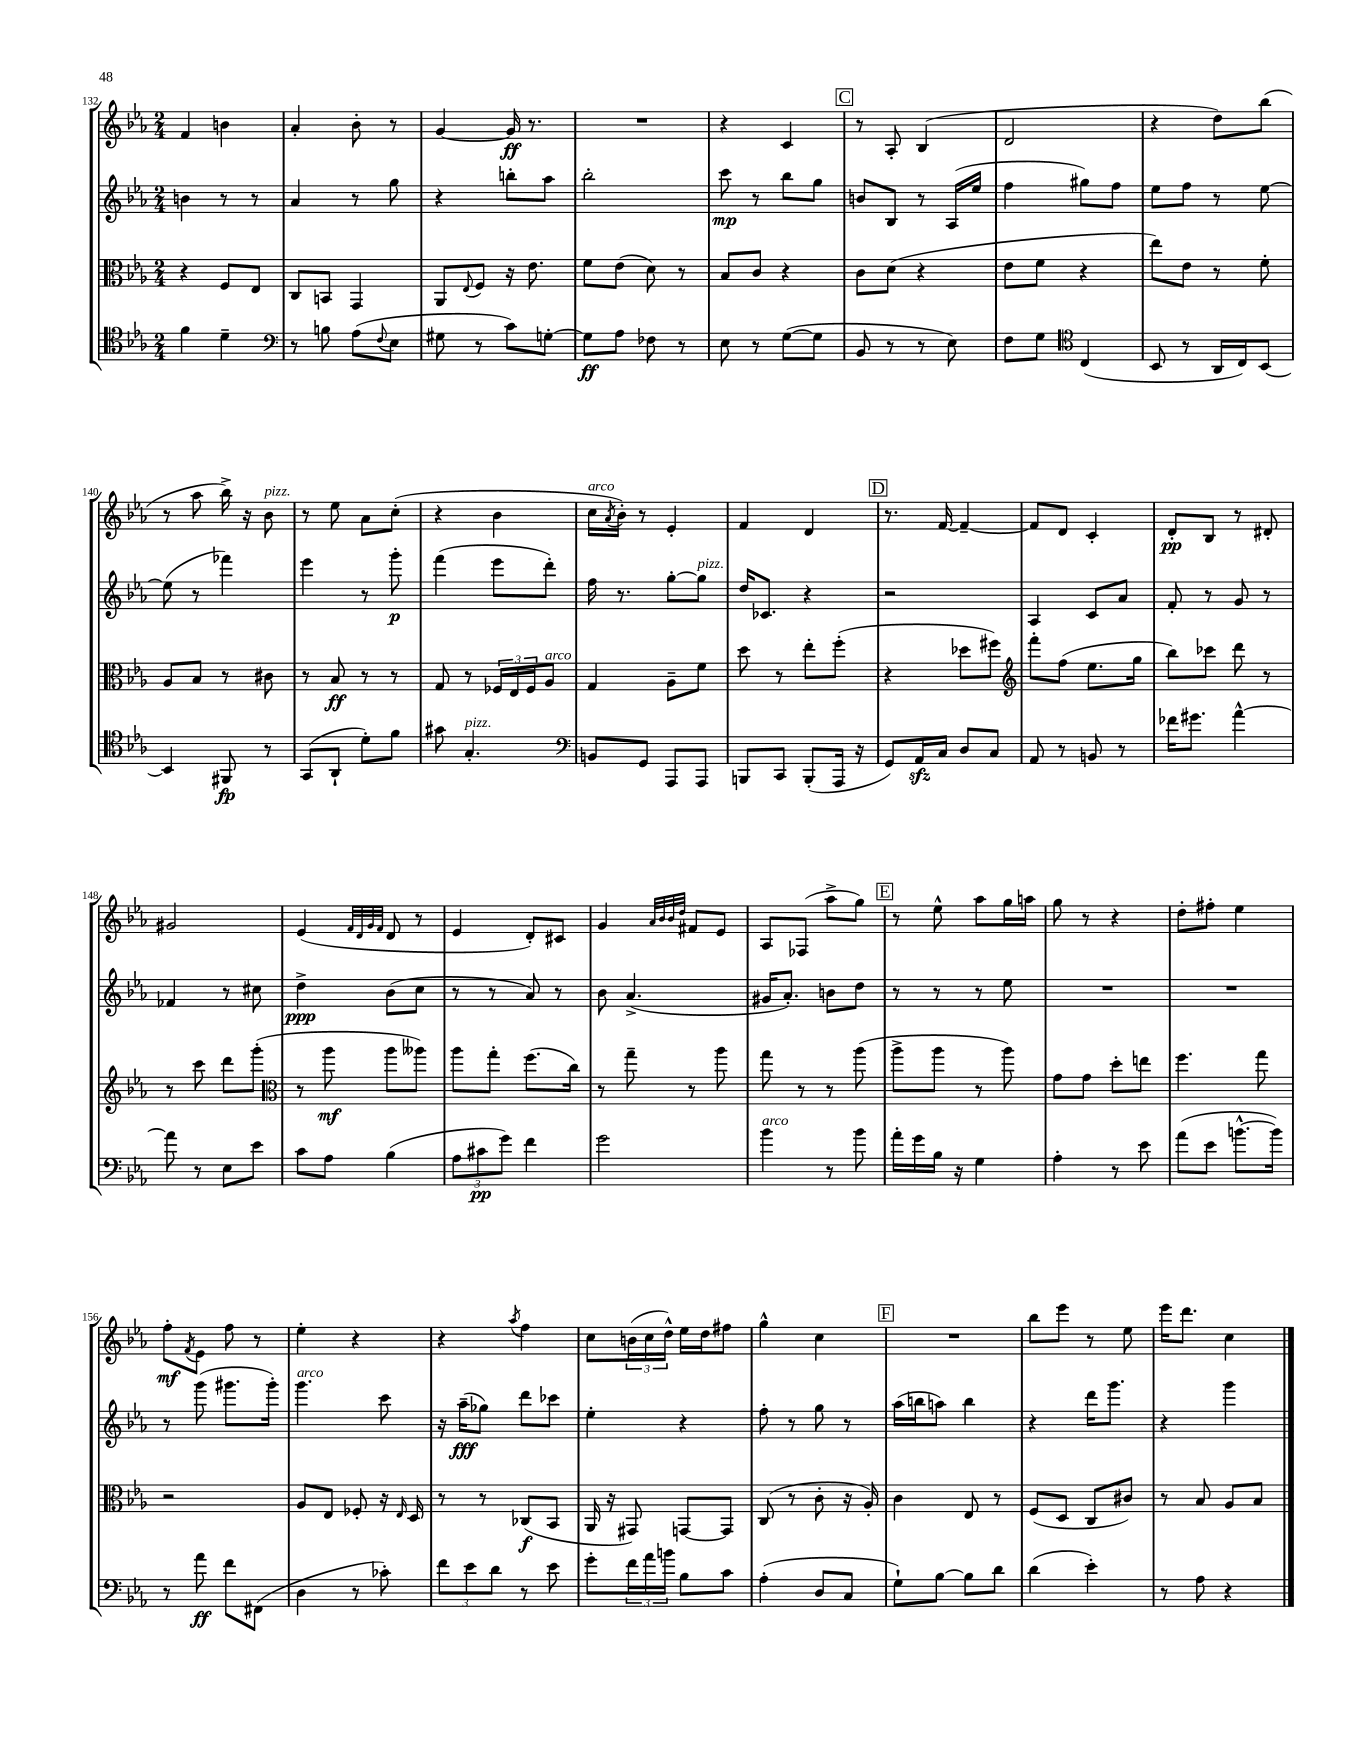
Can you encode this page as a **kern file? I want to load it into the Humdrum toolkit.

**kern	**kern	**kern	**kern
*staff4	*staff3	*staff2	*staff1
*clefC4	*clefC3	*clefG2	*clefG2
*k[b-e-a-]	*k[b-e-a-]	*k[b-e-a-]	*k[b-e-a-]
*M2/4	*M2/4	*M2/4	*M2/4
4f	4r	4b	4f
4d~	8F	8r	4b
.	8E-	8r	.
=	=	=	=
*clefF4	*	*	*
8r	8C	4a-	4a-'
8B	8BB	.	.
(8A-	4GG	8r	8b-'
8qqF	.	.	.
8E-	.	8gg	8r
=	=	=	=
8G#	8AA-	4r	[4g
.	8qqE-	.	.
8r	8F	.	.
8c)	16r	8bb'	16g]
.	8.e-	.	8.r
[8G'	.	8aa-	.
=	=	=	=
8G]	8f	2bb-'	2r
8A-	(8e-	.	.
8F-	8d)	.	.
8r	8r	.	.
=	=	=	=
8E-	8B-	8ccc	4r
8r	8c	8r	.
([8G	4r	8bb-	4c
8G]	.	8gg	.
=	=	=	=
8BB-	8c	8b	8r
8r	(8d	8B-	8A-'
8r	4r	8r	(4B-
8E-)	.	(16A-	.
.	.	16ee-	.
=	=	=	=
8F	8e-	4ff	2d
8G	8f	.	.
*clefC4	*	*	*
(4C	4r	8gg#)	.
.	.	8ff	.
=	=	=	=
8BB-	8ee-)	8ee-	4r
8r	8e-	8ff	.
16AA-	8r	8r	8dd)
16C)	.	.	.
[8BB-	8f'	[8ee-	(8bb-
=	=	=	=
4BB-]	8A-	(8ee-]	8r
.	8B-	8r	8aa-
8FF#	8r	4fff-)	16bb-^)
.	.	.	16r
8r	8c#	.	8b-
=	=	=	=
(8GG	8r	4eee-	8r
8AA-`	8B-	.	8ee-
8d')	8r	8r	8a-
8f	8r	8ggg'	(8cc'
=	=	=	=
8g#	8G	(4fff	4r
4.G'	8r	.	.
.	24F-	8eee-	4b-
.	24E-	.	.
.	24F-	.	.
.	8A-	8ddd')	.
=	=	=	=
*clefF4	*	*	*
8BB	4G	16ff	16cc
.	.	.	8qa-
.	.	8.r	16b-')
8GG	.	.	8r
8AAA-	8A-~	[8gg'	4e-'
8AAA-	8f	8gg]	.
=	=	=	=
8BBB	8dd	16dd	4f
.	.	8.c-	.
8CC	8r	.	.
(8BBB'	8ee-'	4r	4d
16AAA-	(8ff'	.	.
16r	.	.	.
=	=	=	=
8GG)	4r	2r	8.r
16AA-	.	.	.
16C	.	.	[16f
8D	8dd-	.	4f~_
8C	8ff#)	.	.
=	=	=	=
*	*clefG2	*	*
8AA-	8fff'	4A-	8f]
8r	(8ff	.	8d
8BB	8.ee-	8c	4c'
8r	.	8a-	.
.	16gg	.	.
=	=	=	=
16f-	8bb-)	8f'	8d'
8.g#	.	.	.
.	8ccc-	8r	8B-
[4a-^^	8ddd	8g	8r
.	8r	8r	8d#'
=	=	=	=
8a-]	8r	4f-	2g#
8r	8ccc	.	.
8E-	8ddd	8r	.
8e-	(8ggg'	8cc#	.
=	=	=	=
*	*clefC3	*	*
8c	8r	4dd^	(4e-
8A-	8aa-	.	.
.	.	.	32qqf
.	.	.	32qqd
.	.	.	32qqg
.	.	.	32qqf
(4B-	8aa-	(8b-	8d
.	8aa--)	8cc	8r
=	=	=	=
12A-	8aa-	8r	4e-
12c#	.	.	.
.	8gg'	8r	.
12g)	.	.	.
4f	(8.ff	8a-)	8d')
.	.	8r	8c#
.	16cc)	.	.
=	=	=	=
2g	8r	8b-	4g
.	8gg~	(4.a-^	.
.	.	.	32qqa-
.	.	.	32qqb-
.	.	.	32qqb-
.	.	.	32qqdd
.	8r	.	8f#
.	8aa-	.	8e-
=	=	=	=
4b-	8gg	16g#	8A-
.	.	8.a-')	.
.	8r	.	(8F-
8r	8r	8b	8aa-^
8b-	(8aa-	8dd	8gg)
=	=	=	=
16a-'	8aa-^	8r	8r
16g	.	.	.
16B-	8aa-	8r	8ee-^^
16r	.	.	.
4G	8r	8r	8aa-
.	8aa-)	8ee-	16gg
.	.	.	16aa
=	=	=	=
4A-'	8g	2r	8gg
.	8g	.	8r
8r	8dd'	.	4r
8e-	8ee	.	.
=	=	=	=
(8a-	4.ff	2r	8dd'
8e-	.	.	8ff#'
[8.b^^	.	.	4ee-
.	8gg	.	.
16b])	.	.	.
=	=	=	=
8r	2r	8r	8ff'
.	.	.	8qf
8a-	.	(8ggg	8e-
8f	.	8.ggg#	8ff
(8FF#	.	.	8r
.	.	16ggg#')	.
=	=	=	=
4D	8A-	4.ggg	4ee-'
.	8E-	.	.
8r	8F-'	.	4r
8c-')	16r	8ccc	.
.	16qqE-	.	.
.	16D	.	.
=	=	=	=
12f	8r	16r	4r
.	.	(16aa-~	.
12e-	.	.	.
.	8r	8gg-)	.
12d	.	.	.
.	.	.	8qaa-
8r	(8C-	8ddd	4ff
8e-	8BB-	8ccc-	.
=	=	=	=
8g'	16AA-	4ee-'	8cc
.	16r	.	.
24f	8GG#)	.	(24b
24a-	.	.	24cc
24b	.	.	24dd^^)
8B-	[8GG	4r	16ee-
.	.	.	16dd
8c	8GG]	.	8ff#
=	=	=	=
(4A-'	(8C	8ff'	4gg^^
.	8r	8r	.
8D	8c'	8gg	4cc
8C	16r	8r	.
.	16A-')	.	.
=	=	=	=
8G`)	4c	(16aa-	2r
.	.	16bb	.
[8B-	.	8aa)	.
8B-]	8E-	4bb	.
8d	8r	.	.
=	=	=	=
(4d	(8F	4r	8bb-
.	8D	.	8eee-
4e-')	8C	16ddd	8r
.	.	8.ggg	.
.	8c#)	.	8ee-
=	=	=	=
8r	8r	4r	16eee-
.	.	.	8.ddd
8A-	8B-	.	.
4r	8A-	4ggg	4cc
.	8B-	.	.
==	==	==	==
*-	*-	*-	*-
